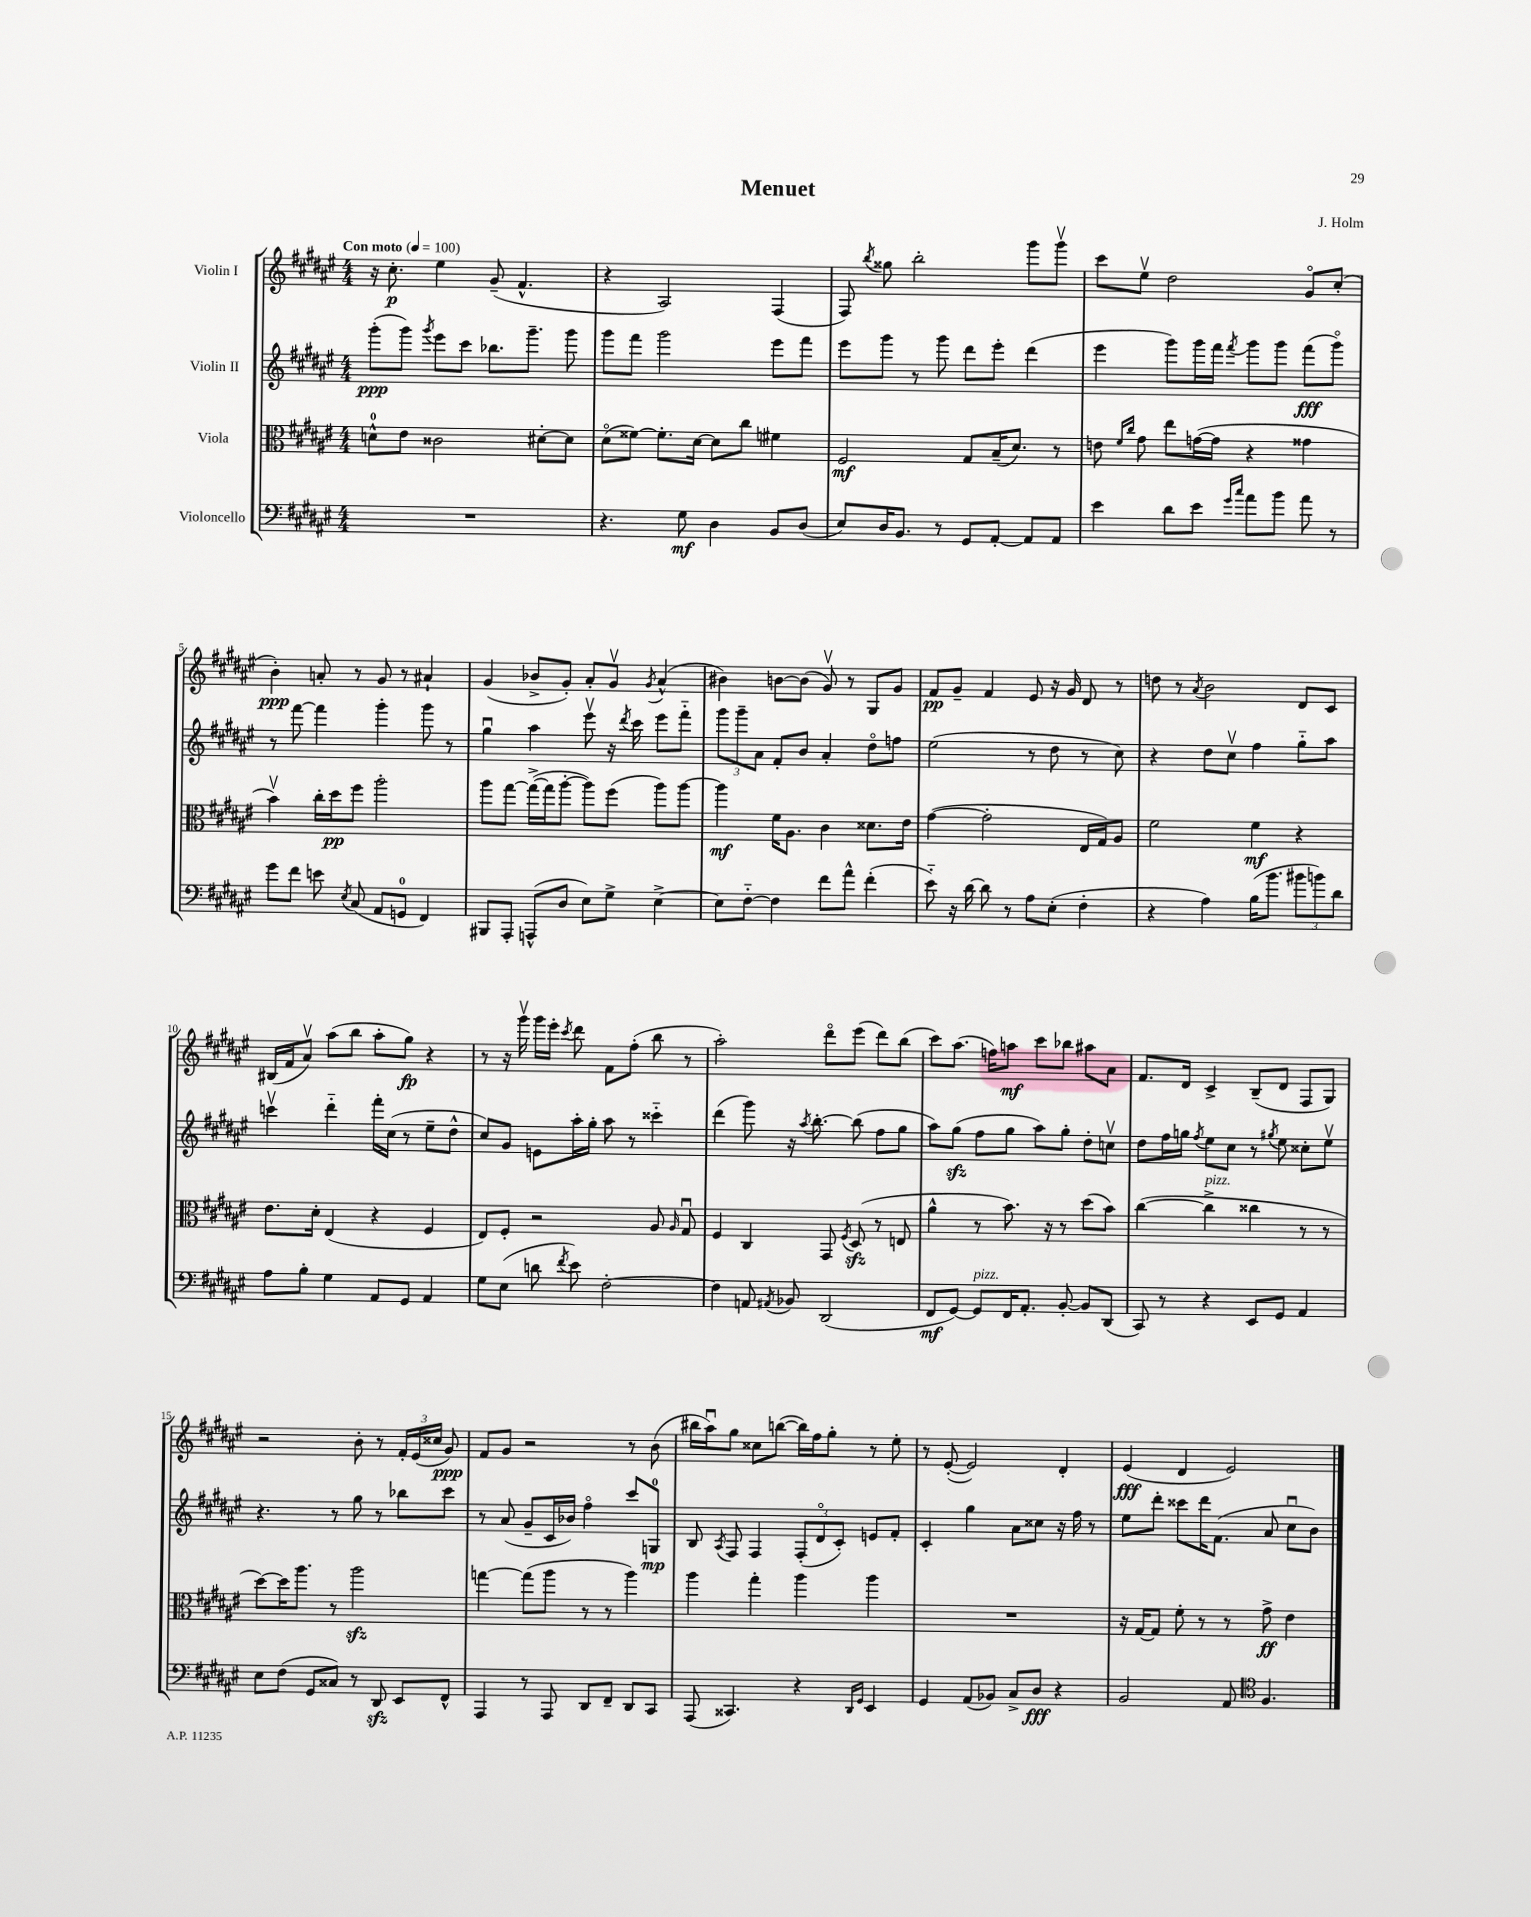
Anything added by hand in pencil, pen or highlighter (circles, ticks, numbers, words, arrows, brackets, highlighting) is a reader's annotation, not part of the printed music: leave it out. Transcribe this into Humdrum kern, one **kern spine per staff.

**kern	**kern	**kern	**kern
*staff4	*staff3	*staff2	*staff1
*clefF4	*clefC3	*clefG2	*clefG2
*k[f#c#g#d#a#e#]	*k[f#c#g#d#a#e#]	*k[f#c#g#d#a#e#]	*k[f#c#g#d#a#e#]
*M4/4	*M4/4	*M4/4	*M4/4
*MM100	*MM100	*MM100	*MM100
1r	8d^^\L	(8ggg#'\L	16r
.	.	.	8.cc#'\
.	8e#\J	8ggg#\J)	.
.	.	8qggg#/	.
.	2c##\	8eee#\L	4ee#\
.	.	8ccc#\J	.
.	.	8.bb-\L	(8g#~/
.	.	.	4.f#^^/
.	.	8.ggg#~\J	.
.	[8d#'\L	.	.
.	8d#\]J	8ggg#\	.
=	=	=	=
4.r	(8d#o\L	8ggg#\L	4r
.	[8f##\J)	8fff#\J	.
.	8.f##'\]L	2ggg#\	2A#/)
8G#\	.	.	.
.	[16d#\Jk	.	.
4D#\	8d#\]L	.	.
.	8cc#\J	.	.
8BB/L	4f#\	8eee#\L	(4F#/
(8D#/J	.	8fff#\J	.
=	=	=	=
8E#/L)	2F#/	8eee#\L	8F#/)
.	.	.	8qbb/
16D#/K	.	8ggg#\J	8gg##\
8.BB/J	.	.	.
.	.	8r	2bb'\
8r	.	8ggg#\	.
8GG#/L	8G#/L	8ddd#\L	.
[8AA#'/J	(16B~/K	8eee#'\J	.
.	8.d#/J)	.	.
8AA#/]L	.	(4ddd#\	8ggg#\L
8AA#/J	8r	.	8ggg#v\J
=	=	=	=
4e#\	8e\	4eee#\	8ccc#\L
.	16qqf#/LL	.	.
.	16qqcc#/JJ	.	.
.	8g#\	.	8ee#v\J
8d#\L	8ee#\L	8ggg#\L)	2dd#\
8e#\J	([16g\L	16ggg#\L	.
.	16g\]JJ	16fff#\JJ	.
16qqg#/LL	.	.	.
16qqcc#/JJ	.	8qfff#/	.
8a#\L	4r	8ggg#\L	.
8b\J	.	8ggg#\J	.
8a#\	4g##\	(8fff#\L	8g#o/L
8r	.	8ggg#o\J)	(8cc#'/J
=	=	=	=
8g#\L	4bv\)	8r	4b'\)
8f#\J	.	[8fff#\	.
8e\	16cc#'\LL	4fff#\]	8a'/
.	16dd#\J	.	.
8qE#/	.	.	.
(8C#/	8ff#\J	.	8r
8AA#/L	2aa#'\	4ggg#'\	8g#/
8GG/J	.	.	8r
4FF#/)	.	8ggg#\	4a#`/
.	.	8r	.
=	=	=	=
8BBB#/L	8aa#\L	4gg#u\	(4g#/
8AAA#'/J	[8gg#\J	.	.
(8AAA^^/L	(16gg#^\_LL	4aa#\	8b-^/L
.	16gg#\]J	.	.
8D#/J	[8aa#'\J	.	8g#'/J)
8E#\L)	8aa#\]L)	8eee#v\	8a#'/L
8G#^\J	(8ff#\J	16r	8g#v/J
.	.	8qddd#/	.
.	.	16ccc#\	.
.	.	.	8qg#/
[4E#^\	8aa#\L)	8eee#\L	(4a#^^/
.	[8aa#\J	8fff#'~\J	.
=	=	=	=
8E#\]L	4aa#\]	12ggg#\L	4b#\)
.	.	12ggg#~\	.
[8F#'~\J	.	.	.
.	.	12a#\J	.
4F#\]	16f#\LK	8f#'/L	[8b\L
.	8.A#\J	.	.
.	.	8b/J	(8b\]J
8f#\L	4c#\	4a#'/	8g#v/)
8a#^^\J	.	.	8r
(4f#'\	8.d##\L	8dd#o\L	8G#/L
.	.	8ff\J	8g#/J
.	16e#\Jk	.	.
=	=	=	=
8e#'~\)	([4g#\	(2ee#\	8f#/L
16r	.	.	8g#~/J
[16d#\	.	.	.
8d#\]	2g#'\]	.	4f#/
8r	.	.	.
8A#\L	.	8r	8e#/
(8E#'\J	.	8dd#\	16r
.	.	.	16g#/
4F#'\	16E#/LL	8r	8d#/
.	16G#/J)	.	.
.	8A#/J	8cc#\)	8r
=	=	=	=
4r	2f#\	4r	8dd\
.	.	.	8r
.	.	.	8qa#/
4A#\)	.	8dd#\L	2b\
.	.	8cc#v\J	.
(16B\LK	4f#\	4ff#\	.
8.b\J	.	.	.
12b#\L	4r	8gg#'~\L	8d#/L
12b\)	.	.	.
.	.	8aa#\J	8c#/J
12d#\J	.	.	.
=	=	=	=
8A#\L	8.e#\L	4cccv\	(16B#/LL
.	.	.	16f#/J
8B'\J	.	.	8a#v/J)
.	16d#'\Jk	.	.
4G#\	(4E#/	4ddd#'~\	(8aa#\L
.	.	.	8bb\J
8AA#/L	4r	16fff#'\LL	8aa#'\L
.	.	(16cc#\JJ	.
8GG#/J	.	8r	8gg#\J)
4AA#/	4F#/	8ee#~\L	4r
.	.	8dd#^^\J	.
=	=	=	=
8G#\L	8E#/L)	8cc#/L)	8r
(8E#\J	8F#'/J	8g#/J	16r
.	.	.	16ggg#v\
8d\	2r	8e\L	16ggg#\LL
.	.	.	16eee#'\JJ
8qf#/	.	.	8qccc#/
8e#\)	.	16aa#'\L	8ddd#\
.	.	16gg#'\JJ	.
[2F#'\	.	8aa#\	8f#\L
.	.	8r	(8ff#'\J
.	8A#/	4ccc##'~\	8bb\
.	16qqA#/	.	.
.	8G#u/	.	8r
=	=	=	=
4F#\]	4F#/	(4ddd#\	2aa#'\)
8AA/	4C#/	8ggg#\)	.
8qAA#/	.	.	.
8BB-/	.	16r	.
.	.	8qaa#/	.
.	.	[8.bb'\	.
(2DD#/	8GG#/	.	8ddd#o\L
.	8qF#/	.	.
.	(8D#/	(8bb\]	(8eee#\J
.	8r	8ff#\L	8ddd#\L)
.	8E/	8gg#\J	(8bb\J
=	=	=	=
8FF#/L	4a#^^\	8aa#\L)	8ccc#\L)
[8GG#/J)	.	(8gg#\J	(8.aa#\J
8GG#/]L	8r	8ff#\L	.
.	.	.	16ff\LK)
16FF#/K	8.b\)	8gg#\J	8aa\J
8.AA#'/J	.	.	.
.	.	8aa#\L)	8ccc#\L
.	16r	.	.
[8BB'/	8r	8gg#'\J	8bb-\J
8BB/]L	(8dd#\L	8dd#'\L	8aa#\L
(8DD#/J	8b\J)	8ccv\J	8a#\J
=	=	=	=
8CC#/)	([4cc#\	8dd#\L	8.f#/L
8r	.	16ff#\L	.
.	.	16gg\JJ	16d#/Jk
.	.	8qff#/	.
4r	4cc#^\]	8ee#\L	4c#^/
.	.	8cc#\J	.
8EE#/L	4cc##\	8r	(8B~/L
.	.	8qgg#/	.
8GG#/J	.	8ee#\	8d#/J
4AA#/	8r	8cc##'\L	8F#/L
.	8r	8ee#v\J	8G#/J)
=	=	=	=
8E#\L	[8dd#\L)	4.r	2r
(8F#\J	16dd#\]K	.	.
.	8.aa#\J	.	.
8GG#/L	.	.	.
8C##/J)	8r	8r	.
8r	2aa#\	8gg#\	8b'\
8DD#/	.	8r	8r
8EE#/L	.	8bb-\L	24f#'/LL
.	.	.	(24e#/
.	.	.	24cc##/JJ
8FF#^^/J	.	8ccc#\J	8g#/)
=	=	=	=
4AAA#/	[4gg\	8r	8f#/L
.	.	(8a#/	8g#/J
8r	(8gg\]L	8g#~/L	2r
8AAA#/	8aa#\J	16c#/L	.
.	.	16b-/JJ)	.
8DD#/L	8r	4ff#o\	.
8FF#~/J	8r	.	.
8DD#/L	4aa#\)	8ccc#/L	8r
8CC#/J	.	8G/J	(8b\
=	=	=	=
(8AAA#/	4aa#\	8B/	16bb#\LL
.	.	.	16aa#u\J)
.	.	8qA#/	.
4.CC##/)	.	8F#/	8gg#\J
.	4gg#'\	4F#/	8cc##\L
.	.	.	([8bb\J
4r	4aa#\	(12F#'/L	16bb\]LL)
.	.	.	16ff#\J
.	.	12d#o/	.
.	.	.	8gg#'\J
.	.	12c#'/J)	.
16qqDD#/LL	.	.	.
16qqGG#/JJ	.	.	.
4EE#/	4aa#\	8e/L	8r
.	.	8f#'/J	8ee#'\
=	=	=	=
4GG#/	1r	4c#'/	8r
.	.	.	([8e#'/
(8AA#/L	.	4gg#\	2e#/])
8BB-/J)	.	.	.
8C#^/L	.	8a#\L	.
8D#/J	.	8cc##\J	.
4r	.	16r	4d#'/
.	.	16ff#\	.
.	.	8r	.
=	=	=	=
2BB/	16r	8ee#\L	(4e#/
.	[16G#/LK	.	.
.	8G#/]J	8ddd#'\J	.
.	8f#'\	8ccc##\L	4d#/
.	8r	16ddd#\K	.
.	.	(8.f#\J	.
8AA#/	8r	.	2e#/)
*clefC4	*	*	*
4.F#/	8g#^\	8a#/	.
.	4e#\	8cc#u\L	.
.	.	8b\J)	.
==	==	==	==
*-	*-	*-	*-
